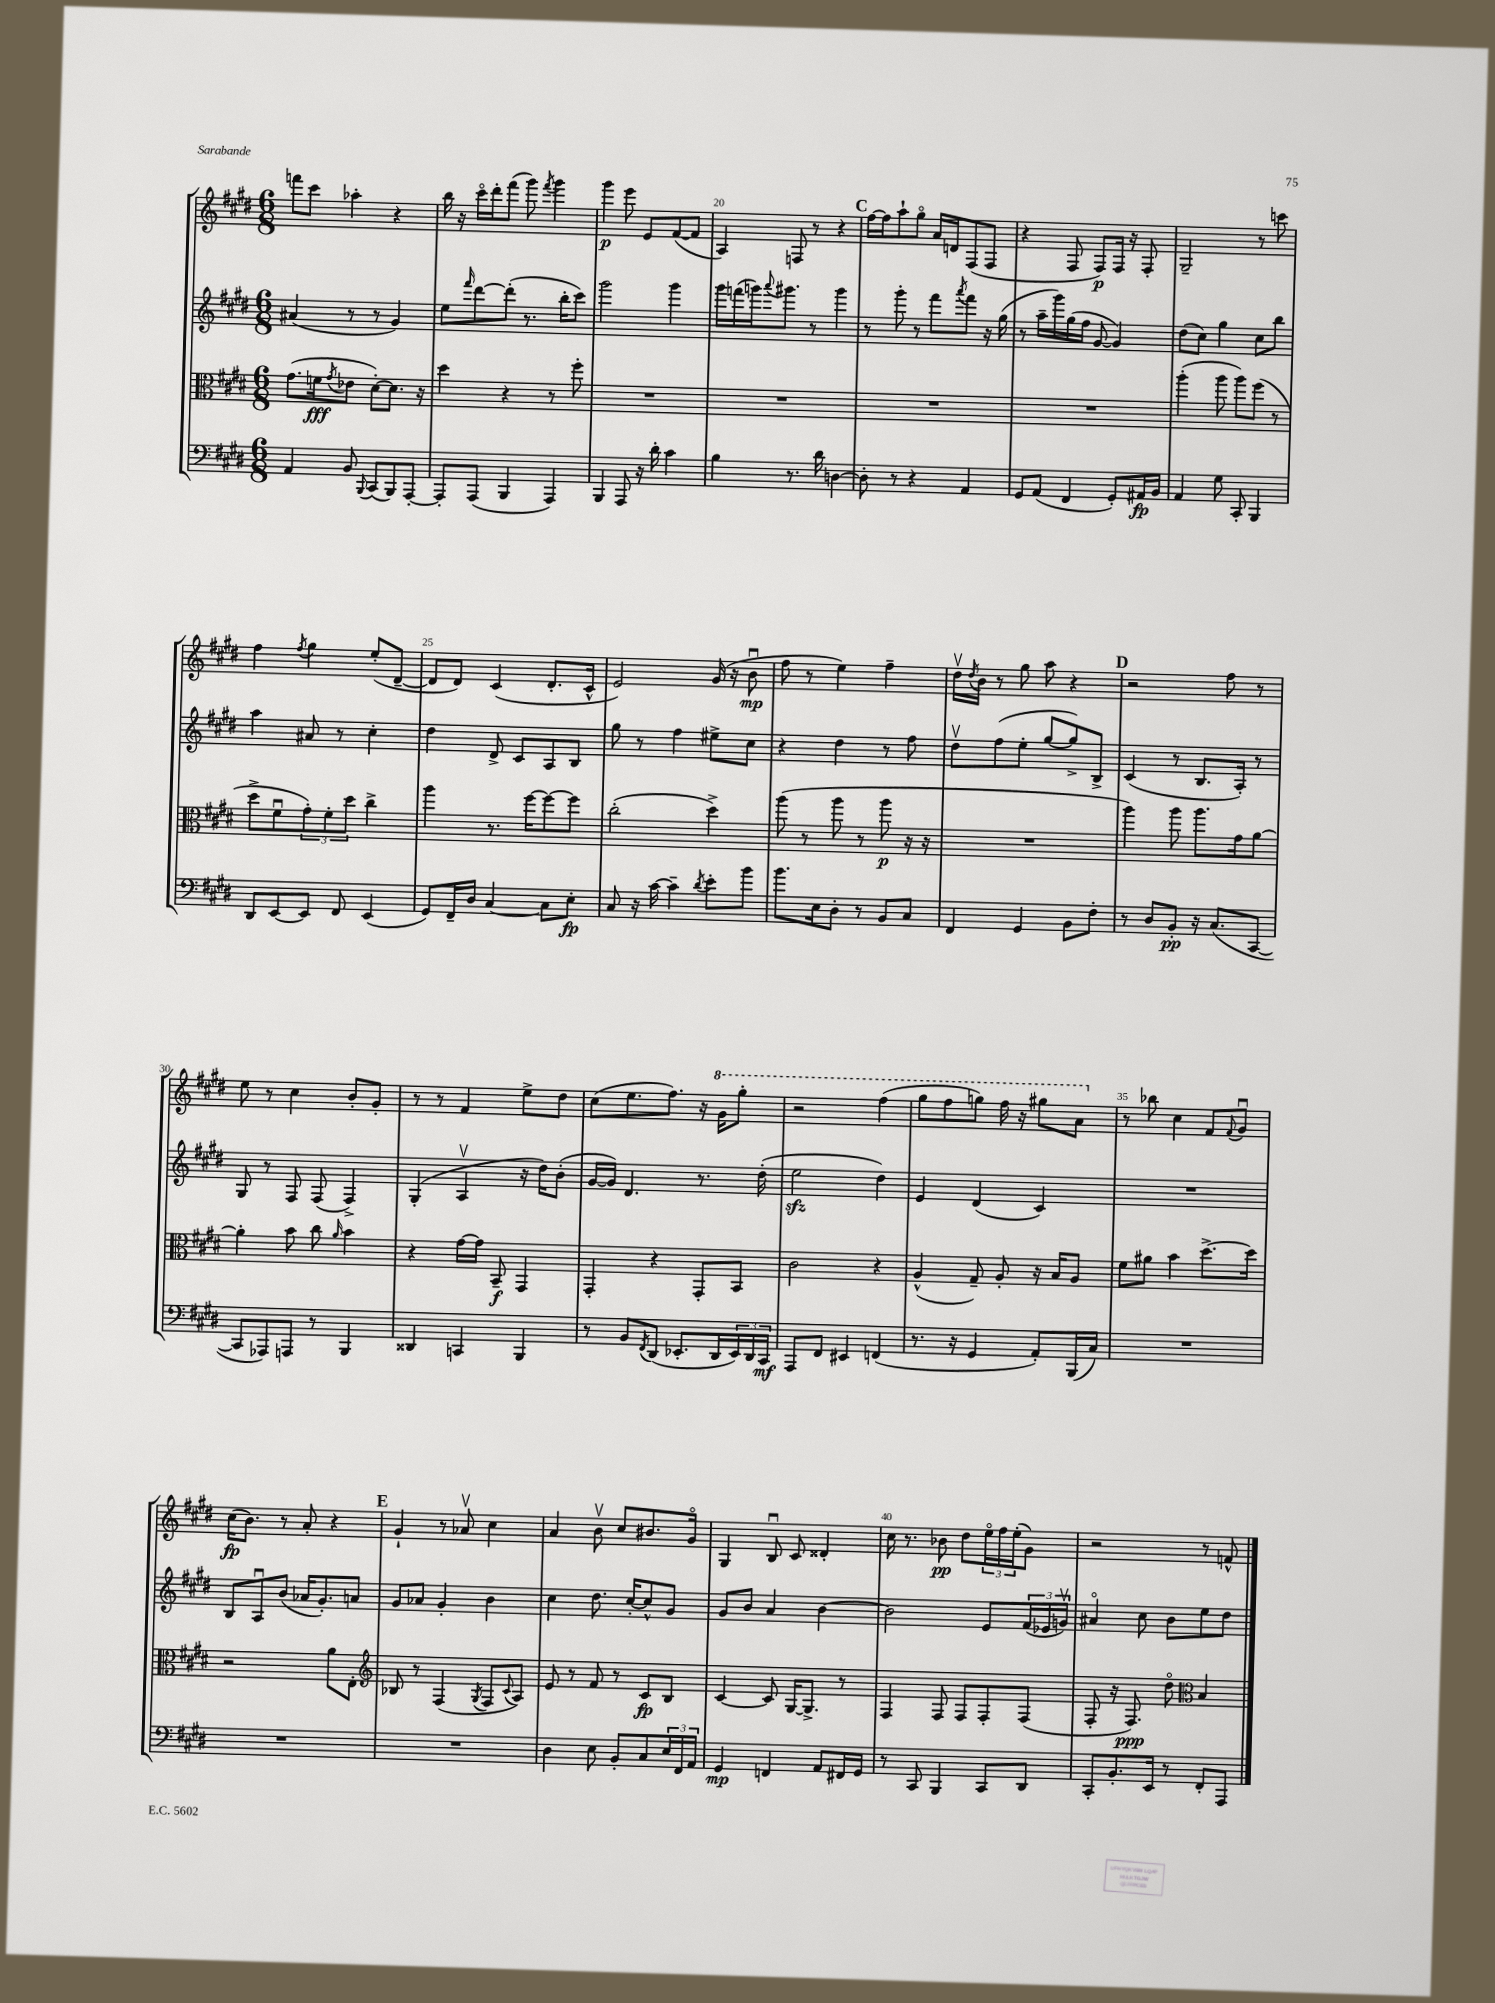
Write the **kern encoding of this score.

**kern	**dynam	**kern	**dynam	**kern	**kern	**dynam
*part4	*part4	*part3	*part3	*part2	*part1	*part1
*staff4	*staff4	*staff3	*staff3	*staff2	*staff1	*staff1
*clefF4	*	*clefC3	*	*clefG2	*clefG2	*
*k[f#c#g#d#]	*	*k[f#c#g#d#]	*	*k[f#c#g#d#]	*k[f#c#g#d#]	*
*M6/8	*	*M6/8	*	*M6/8	*M6/8	*
=17	=17	=17	=17	=17	=17	=17
4AA/	.	(8.g#\L	.	(4a#X/	8fffn\L	.
.	.	.	.	.	8ccc#\J	.
.	.	16fn\k	fff	.	.	.
.	.	8qg#/	.	.	.	.
8BB/	.	8e-X\J	.	8r	4aa-X'\	.
8qqBBB/	.	.	.	.	.	.
(8CC#/L	.	[8d#'\L)	.	8r	.	.
8BBB/)	.	8.d#\J]	.	4g#/)	4r	.
[8AAA'/J	.	.	.	.	.	.
.	.	16r	.	.	.	.
=18	=18	=18	=18	=18	=18	=18
8AAA'/L]	.	4dd#\	.	8ee\L	16bb\	.
.	.	.	.	.	16r	.
.	.	.	.	16qqfff#/	.	.
(8AAA/J	.	.	.	[8ddd#\	16ccc#\LL	.
.	.	.	.	.	16ddd#'\J	.
4BBB/	.	4r	.	(8ddd#'\J]	(8fff#\J	.
.	.	.	.	8.r	8ggg#\)	.
.	.	.	.	.	8qfff#/	.
4AAA/)	.	8r	.	.	4ggg#\	.
.	.	.	.	16bb'\KL	.	.
.	.	8ff#'\	.	8ccc#\J)	.	.
=19	=19	=19	=19	=19	=19	=19
4BBB/	.	2.r	.	2ggg#\	4ggg#\	p
8AAA/	.	.	.	.	8eee\	.
16r	.	.	.	.	8e/L	.
16d#'\	.	.	.	.	.	.
4c#\	.	.	.	4ggg#\	([8f#/	.
.	.	.	.	.	8f#/J]	.
=20	=20	=20	=20	=20	=20	=20
4B\	.	2.r	.	16ggg#\LL	4A/)	.
.	.	.	.	(16fffn\	.	.
.	.	.	.	16gggn\J)	.	.
.	.	.	.	8qqaaa/	.	.
.	.	.	.	8.ggg#X\J	.	.
8.r	.	.	.	.	8Fn/	.
.	.	.	.	8r	8r	.
16d#\	.	.	.	.	.	.
[4Dn\	.	.	.	4ggg#\	4r	.
!!LO:REH:place=s1:t=C
=21	=21	=21	=21	=21	=21	=21
8D'\]	.	2.r	.	8r	[16ff#\LL	.
.	.	.	.	.	16ff#\J]	.
8r	.	.	.	8ggg#'\	8aa`\	.
4r	.	.	.	8r	8gg#\J	.
.	.	.	.	8fff#\L	16a/LL	.
.	.	.	.	.	16dn/J	.
.	.	.	.	8qaaa/	.	.
4AA/	.	.	.	8fff#\J	(8F#/	.
.	.	.	.	16r	8F#/J	.
.	.	.	.	(16gg#\	.	.
=22	=22	=22	=22	=22	=22	=22
8GG#/L	.	2.r	.	8r	4r	.
(8AA/J	.	.	.	16aa~\LL	.	.
.	.	.	.	16ggg#\)	.	.
4FF#/	.	.	.	(16gg#\	8F#/	.
.	.	.	.	16ff#\JJ	.	.
.	.	.	.	[8g#/	8F#/L)	p
8GG#'/L)	.	.	.	4g#/])	16F#/Jk	.
.	.	.	.	.	16r	.
16AA#X/L	fp	.	.	.	8F#'/	.
16BB/JJ	.	.	.	.	.	.
=23	=23	=23	=23	=23	=23	=23
4AA/	.	(4aa'\	.	(8dd#\L	2G#~/	.
.	.	.	.	8cc#\J)	.	.
8G#\	.	8aa\	.	4gg#\	.	.
8CC#'/	.	8aa\L)	.	.	.	.
4BBB/	.	(8ff#\J	.	8cc#\L	8r	.
.	.	8r	.	8bb\J	8cccn\	.
!!LO:LB:g=z
=24	=24	=24	=24	=24	=24	=24
8DD#/L	.	8dd#^\L	.	4aa\	4ff#\	.
[8EE/	.	8f#u\	.	.	.	.
.	.	.	.	.	8qff#/	.
8EE/J]	.	12g#'\)	.	8a#X/	4gg#\	.
.	.	12f#'\	.	.	.	.
8FF#/	.	.	.	8r	.	.
.	.	12dd#\J	.	.	.	.
(4EE/	.	4cc#^\	.	4cc#'\	(8ee'/L	.
.	.	.	.	.	[8d#~/J	.
=25	=25	=25	=25	=25	=25	=25
8GG#/L)	.	4aa\	.	4dd#\	8d#/L]	.
16FF#~/L	.	.	.	.	8d#/J)	.
16D#/JJ	.	.	.	.	.	.
[4C#/	.	8.r	.	8d#^/	(4c#/	.
.	.	.	.	8c#/L	.	.
.	.	[16ff#\KL	.	.	.	.
8C#\L]	.	8ff#\_	.	8A/	8.d#'/L	.
8E'\J	fp	8ff#\J]	.	8B/J	.	.
.	.	.	.	.	16c#^^/Jk	.
=26	=26	=26	=26	=26	=26	=26
8C#/	.	(2cc#'\	.	8gg#\	2e/)	.
16r	.	.	.	8r	.	.
[16c#\	.	.	.	.	.	.
4c#~\]	.	.	.	4ff#\	.	.
8qd#/	.	.	.	.	.	.
8e'\L	.	4dd#^\)	.	8ee#X^\L	(16g#/	.
.	.	.	.	.	16r	.
8b\J	.	.	.	8cc#\J	8bu\	mp
=27	=27	=27	=27	=27	=27	=27
8.b\L	.	(8aa\	.	4r	8ff#\	.
.	.	8r	.	.	8r	.
16E\k	.	.	.	.	.	.
8D#'\J	.	8aa\	.	4dd#\	4ee\)	.
8r	.	8r	.	.	.	.
8BB/L	.	8aa\	p	8r	4ff#~\	.
8C#/J	.	16r	.	8ff#\	.	.
.	.	16r	.	.	.	.
=28	=28	=28	=28	=28	=28	=28
4FF#/	.	2.r	.	8dd#v\L	16dd#v\LL	.
.	.	.	.	.	8qdd#/	.
.	.	.	.	.	16b\JJ	.
.	.	.	.	(8ff#\	8r	.
4GG#/	.	.	.	8ee'\J	8gg#\	.
.	.	.	.	[8gg#/L	8aa\	.
8BB\L	.	.	.	8gg#^/])	4r	.
8F#'\J	.	.	.	8B^/J	.	.
!!LO:REH:place=s1:t=D
=29	=29	=29	=29	=29	=29	=29
8r	.	4aa\)	.	(4c#/	2r	.
8D#/L	.	.	.	.	.	.
8BB'/J	pp	8aa\	.	8r	.	.
16r	.	8.aa\L	.	8.B/L	.	.
(8.C#/L	.	.	.	.	.	.
.	.	.	.	.	8ff#\	.
.	.	16g#\k	.	16A'/Jk)	.	.
[8CC#/J	.	[8a\J	.	8r	8r	.
!!LO:LB:g=z
=30	=30	=30	=30	=30	=30	=30
8CC#/L]	.	4a'\]	.	8G#/	8ee\	.
8AAA-X/)	.	.	.	8r	8r	.
8AAAn/J	.	8b\	.	8F#/	4cc#\	.
8r	.	8cc#\	.	(8F#/	.	.
.	.	16qqa/	.	.	.	.
4BBB/	.	4b\	.	4F#^/)	8b'/L	.
.	.	.	.	.	8g#'/J	.
=31	=31	=31	=31	=31	=31	=31
4DD##X/	.	4r	.	(4G#'/	8r	.
.	.	.	.	.	8r	.
4CCn/	.	[16g#\LL	.	4Av/	4f#/	.
.	.	16g#\JJ]	.	.	.	.
.	.	8BB~/	f	.	.	.
4BBB/	.	4GG#/	.	16r	8ee^\L	.
.	.	.	.	16dd#\KL)	.	.
.	.	.	.	(8b'\J	8dd#\J	.
=32	=32	=32	=32	=32	=32	=32
8r	.	4GG#'/	.	[16g#/LL	(8cc#\L	.
.	.	.	.	16g#/JJ])	.	.
8BB/L	.	.	.	4.d#/	8.ee\	.
8qFF#/	.	.	.	.	.	.
(8DD#/J	.	4r	.	.	.	.
.	.	.	.	.	8.ff#\J)	.
8.EE-X'/L	.	.	.	.	.	.
.	.	8GG#'/L	.	8.r	16r	.
*	*	*	*	*	*8va	*
16DD#/L	.	.	.	.	16gg#\KL	.
24EE-/)	.	8BB/J	.	.	8ggg#'\J	.
24DD#/	.	.	.	.	.	.
.	.	.	.	(16dd#'\	.	.
24CC#/JJ	mf	.	.	.	.	.
=33	=33	=33	=33	=33	=33	=33
8AAA/L	.	2c#\	.	2eezz\	2r	.
8FF#/J	.	.	.	.	.	.
4EE#X/	.	.	.	.	.	.
(4FFn/	.	4r	.	4dd#\)	(4fff#\	.
=34	=34	=34	=34	=34	=34	=34
8.r	.	(4A^^/	.	4e/	8ggg#\L	.
.	.	.	.	.	8fff#\	.
16r	.	.	.	.	.	.
4GG#/	.	8G#~/)	.	(4d#/	8gggn\J)	.
.	.	8A'/	.	.	16fff#\	.
.	.	.	.	.	16r	.
8AA'/L)	.	16r	.	4c#/)	8ggg#X\L	.
.	.	16B/KL	.	.	.	.
(16BBB/L	.	8A/J	.	.	8aa\J	.
16C#/JJ)	.	.	.	.	.	.
=35	=35	=35	=35	=35	=35	=35
*	*	*	*	*	*X8va	*
2.r	.	8f#\L	.	2.r	8r	.
.	.	8a#X\J	.	.	8bb-X\	.
.	.	4b\	.	.	4cc#\	.
.	.	[8.dd#^\L	.	.	8f#/L	.
.	.	.	.	.	8qqf#/	.
.	.	.	.	.	8g#u/J	.
.	.	16dd#\Jk]	.	.	.	.
!!LO:LB:g=z
=36	=36	=36	=36	=36	=36	=36
2.r	.	2r	.	8B/L	(16cc#\KL	fp
.	.	.	.	.	8.b\J)	.
.	.	.	.	8Au/	.	.
.	.	.	.	(8b/J	8r	.
.	.	.	.	16a-X/KL	8a'/	.
.	.	.	.	8.g#'/)	.	.
.	.	8a\L	.	.	4r	.
.	.	8E'\J	.	8an/J	.	.
!!LO:REH:place=s1:t=E
=37	=37	=37	=37	=37	=37	=37
*	*	*clefG2	*	*	*	*
2.r	.	8B-X/	.	8g#/L	4g#`/	.
.	.	8r	.	8a-X/J	.	.
.	.	(4F#/	.	4g#'/	8r	.
.	.	.	.	.	8a-Xv/	.
.	.	8qG#/	.	.	.	.
.	.	8F#/L	.	4b\	4cc#\	.
.	.	8qqc#/	.	.	.	.
.	.	8A/J)	.	.	.	.
=38	=38	=38	=38	=38	=38	=38
4D#\	.	8e/	.	4cc#\	4a/	.
.	.	8r	.	.	.	.
8E\	.	8f#/	.	8.dd#\	8bv\	.
8BB'/L	.	8r	.	.	8cc#/L	.
.	.	.	.	[16cc#'/KL	.	.
8C#/	.	8c#/L	fp	8cc#^^/]	8.b#X/	.
24E/L	.	8B/J	.	8g#/J	.	.
24FF#/	.	.	.	.	.	.
.	.	.	.	.	16g#/Jk	.
24AA/JJ	.	.	.	.	.	.
=39	=39	=39	=39	=39	=39	=39
4GG#/	mp	[4c#/	.	8g#/L	4G#/	.
.	.	.	.	8b/J	.	.
4FFn/	.	8c#/]	.	4a/	8Bu/	.
.	.	[16G#/KL	.	.	8c#/	.
.	.	8.G#^/J]	.	.	.	.
8AA/L	.	.	.	[4b\	4d##X'/	.
16FF#X/L	.	8r	.	.	.	.
16GG#/JJ	.	.	.	.	.	.
=40	=40	=40	=40	=40	=40	=40
8r	.	4F#/	.	2b\]	16cc#\	.
.	.	.	.	.	8.r	.
8CC#/	.	.	.	.	.	.
4BBB/	.	8F#/	.	.	8b-X\	pp
.	.	8F#/L	.	.	8dd#\L	.
8CC#/L	.	8F#'/	.	8e/L	24ee\L	.
.	.	.	.	.	24ff#\	.
.	.	.	.	.	(24ee'\J	.
8DD#/J	.	(8F#/J	.	(24f#/L	8g#\J)	.
.	.	.	.	24e-X/	.	.
.	.	.	.	24gnv/JJ)	.	.
=41	=41	=41	=41	=41	=41	=41
8CC#'/L	.	8F#'/	.	4a#X/	2r	.
8.BB'/	.	16r	.	.	.	.
.	.	8.F#/)	ppp	.	.	.
.	.	.	.	8cc#\	.	.
16EE/Jk	.	.	.	.	.	.
8r	.	8dd#\	.	8b\L	.	.
*	*	*clefC3	*	*	*	*
8FF#'/L	.	4B/	.	8ee\	8r	.
8AAA/J	.	.	.	8dd#\J	8fn^^/	.
==	==	==	==	==	==	==
*-	*-	*-	*-	*-	*-	*-
